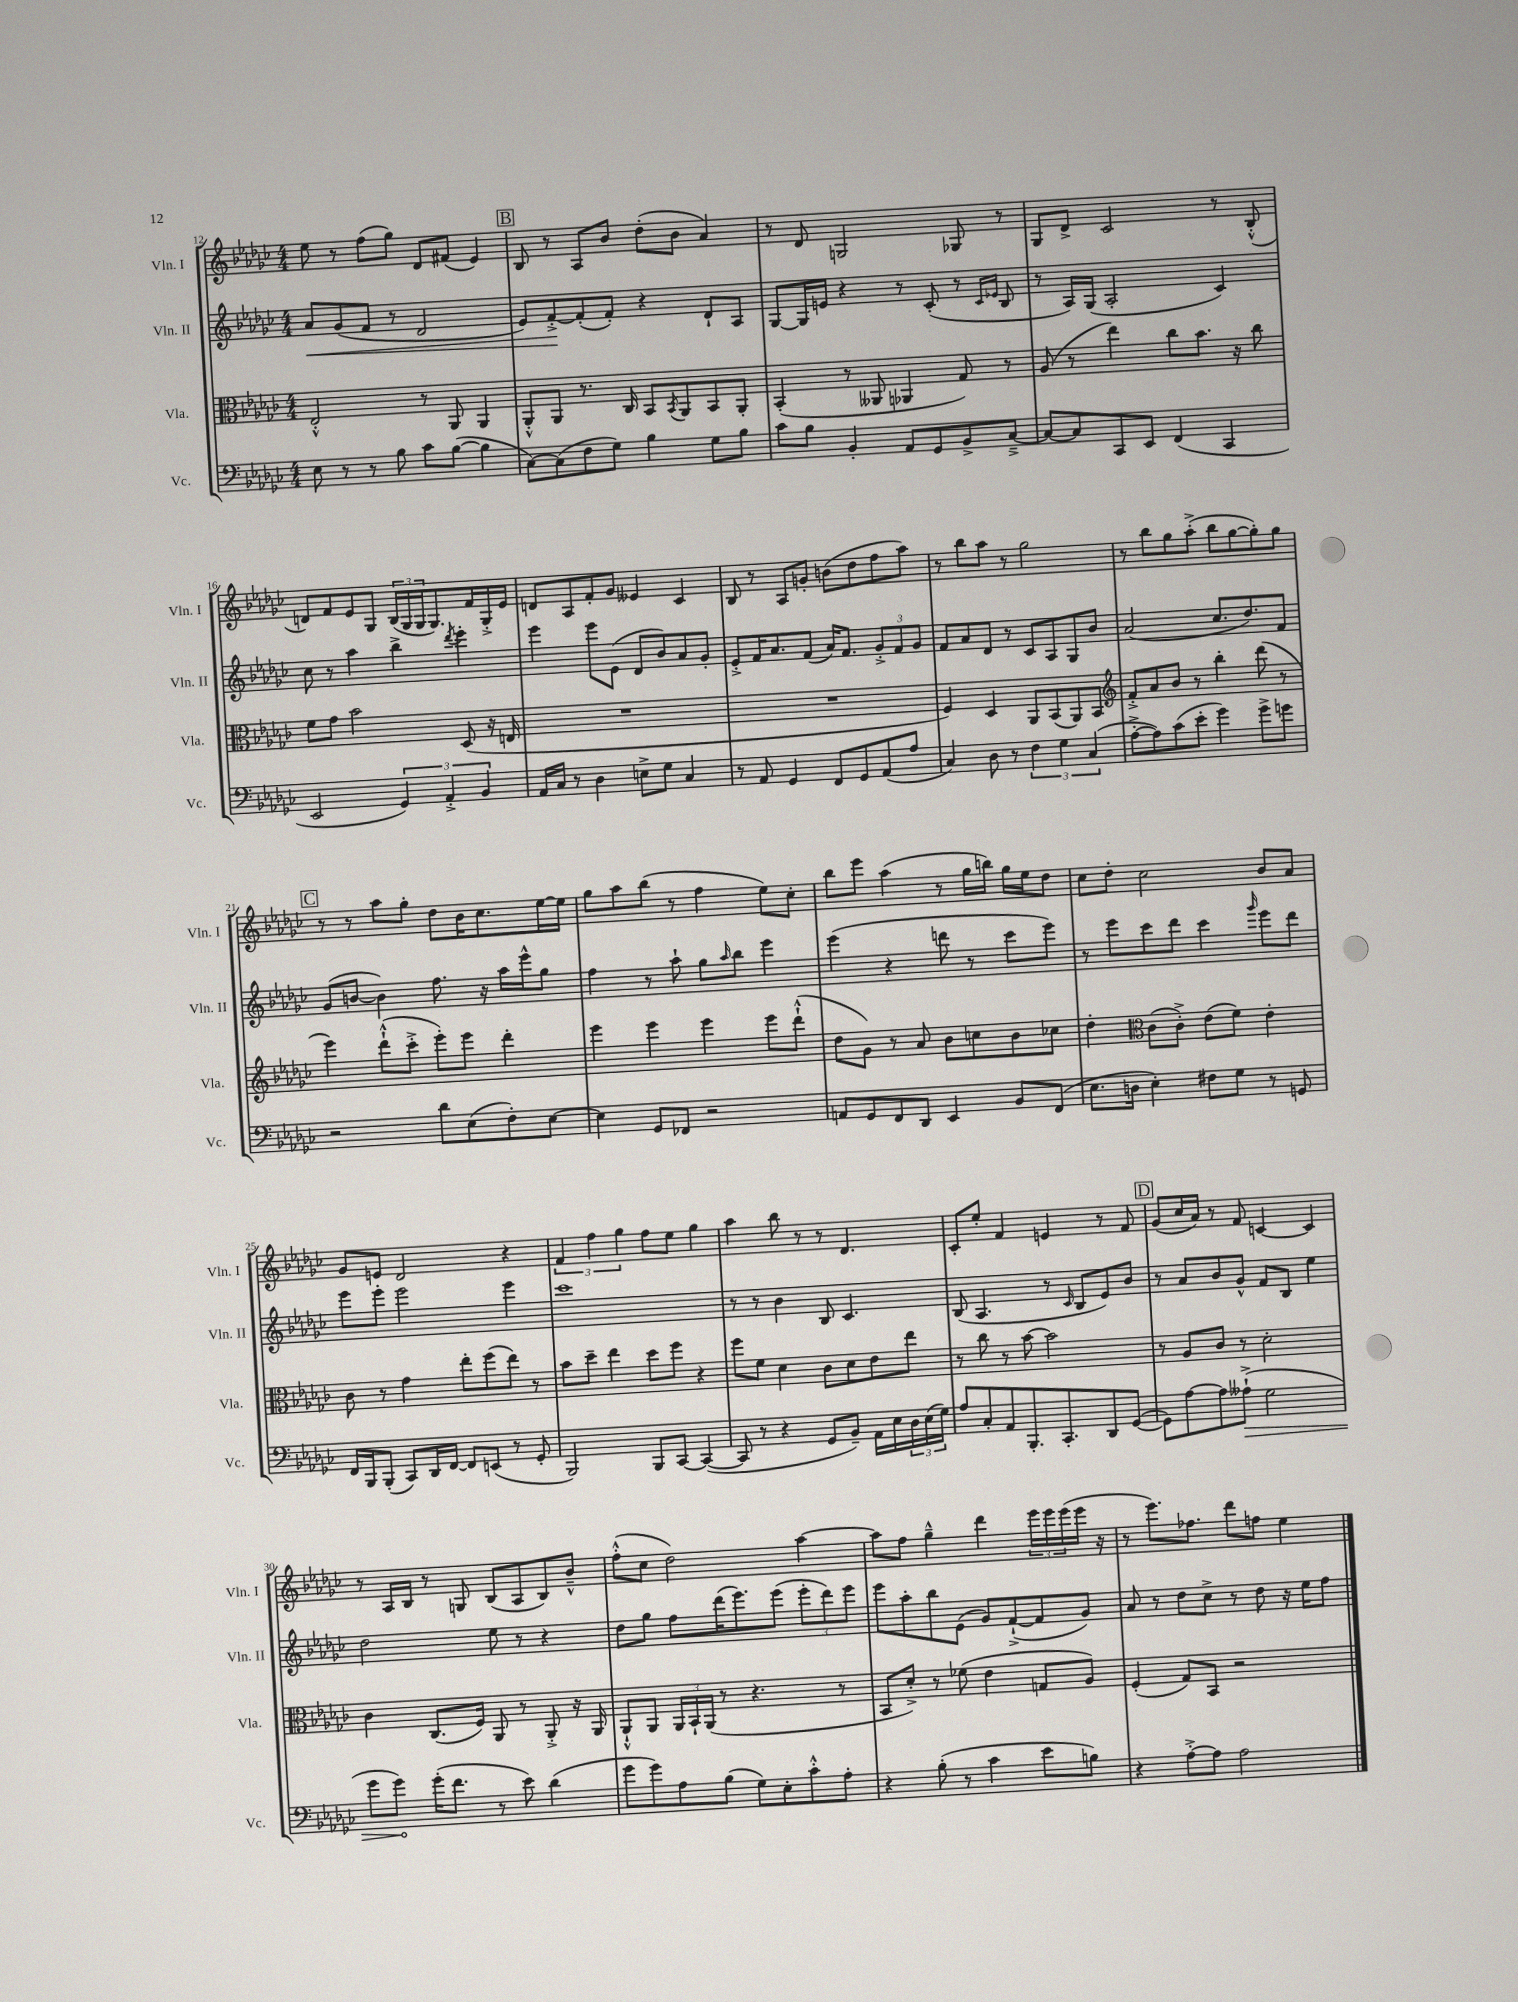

**kern	**dynam	**kern	**kern	**dynam	**kern
*part4	*part4	*part3	*part2	*part2	*part1
*staff4	*staff4	*staff3	*staff2	*staff2	*staff1
*I"Vc.	*	*I"Vla.	*I"Vln. II	*	*I"Vln. I
*I'Vc.	*	*I'Vla.	*I'Vln. II	*	*I'Vln. I
*clefF4	*	*clefC3	*clefG2	*	*clefG2
*k[b-e-a-d-g-c-]	*	*k[b-e-a-d-g-c-]	*k[b-e-a-d-g-c-]	*	*k[b-e-a-d-g-c-]
*M4/4	*	*M4/4	*M4/4	*	*M4/4
=12	=12	=12	=12	=12	=12
!	!	!	!	!LO:HP:b	!
8E-\	.	2E-'^^/	8a-/L	<	8ee-\
8r	.	.	(8g-/	.	8r
8r	.	.	8f/J	.	(8ff\L
8B-\	.	.	8r	.	8gg-\J)
8c-\L	.	8r	2d-/	.	8d-/L
([8B-\J	.	8AA-/	.	.	(8f#X/J
4B-\]	.	4AA-/	.	.	4e-/)
!!LO:REH:place=s1:t=B
=13	=13	=13	=13	=13	=13
[8C-\L)	.	8AA-'^^/L	8e-/L)	.	8B-/
(8C-\]	.	8AA-/J	[8f'^/	.	8r
8F\	.	8.r	(8f'/]	[	8A-/L
8G-\J)	.	.	8f'/J)	.	8b-/J
.	.	16C-/	.	.	.
4B-\	.	8BB-/L	4r	.	(8dd-'\L
.	.	8qBB-/	.	.	.
.	.	8AA-/	.	.	8b-\J
8G-\L	.	8BB-/	8d-`/L	.	4a-/)
8B-\J	.	8AA-'/J	8A-/J	.	.
=14	=14	=14	=14	=14	=14
8c-\L	.	(4BB-'/	[8G-/L	.	8r
8B-\J	.	.	16G-/L]	.	8d-/
.	.	.	16en/JJ	.	.
4BB-'/	.	8r	4r	.	2Gn/
.	.	8AA--X/	.	.	.
8AA-/L	.	4AA-X/	8r	.	.
8GG-/	.	.	(8c-'/	.	.
8BB-^/	.	8G-/)	8r	.	8G-X/
.	.	.	16qqc-/LL	.	.
.	.	.	16qqe-X/JJ	.	.
[8C-~^/J	.	8r	8B-/	.	8r
=15	=15	=15	=15	=15	=15
8C-/L_	.	(8A-/	8r	.	8G-/L
8C-/]	.	8r	16A-/LL)	.	8d-^/J
.	.	.	(16G-/JJ	.	.
8CC-/	.	4ee-\)	2A-'/	.	2c-/
8EE-/J	.	.	.	.	.
(4FF/	.	8cc-\L	.	.	.
.	.	8.b-\J	.	.	.
4CC-/	.	.	4c-/)	.	8r
.	.	16r	.	.	.
.	.	8cc-\	.	.	(8B-'^^/
!!LO:LB:g=z
=16	=16	=16	=16	=16	=16
2EE-/	.	8f\L	8cc-\	.	8dn/L)
.	.	8g-\J	8r	.	8f/
.	.	2b-\	4aa-\	.	8e-/
.	.	.	.	.	8G-/J
6GG-/)	.	.	4bb-^\	.	(24B-/LL
.	.	.	.	.	24G-/
.	.	.	.	.	24G-/J
.	.	.	.	.	8.G-/)
6AA-'^/	.	.	.	.	.
.	.	.	8qddd-/	.	.
.	.	(8D-/	4eee-'\	.	.
.	.	.	.	.	16f/L
6BB-/	.	.	.	.	.
.	.	16r	.	.	16G-'^/
.	.	16En/	.	.	16e-/JJ
=17	=17	=17	=17	=17	=17
16AA-/LL	.	1r	4eee-\	.	8dn/L
16C-/JJ	.	.	.	.	.
8r	.	.	.	.	8A-/
4D-\	.	.	8eee-\L	.	8f'/
.	.	.	(8e-\J	.	8g-/J
8En^\L	.	.	8d-/L	.	4e--X/
8G-\J	.	.	8b-/)	.	.
4C-/	.	.	8a-/	.	4c-/
.	.	.	8g-'/J	.	.
=18	=18	=18	=18	=18	=18
8r	.	1r	8e-'^/L	.	8B-/
8AA-/	.	.	16f/K	.	8r
.	.	.	8.a-/	.	.
4GG-/	.	.	.	.	8A-/L
.	.	.	(8f/J	.	8gn'/J
8FF/L	.	.	16a-/KL)	.	(8bn\L
.	.	.	8.f/J	.	.
8GG-/	.	.	.	.	8dd-\
(8AA-/	.	.	12g-'^/L	.	8ff\
.	.	.	12f/	.	.
8A-/J	.	.	.	.	8aa-\J)
.	.	.	12g-/J	.	.
=19	=19	=19	=19	=19	=19
4C-/)	.	4F/)	8f/L	.	8r
.	.	.	8a-/	.	8bb-\L
8D-\	.	4D-/	8d-/J	.	8aa-\J
8r	.	.	8r	.	8r
6F\	.	8AA-/L	8c-/L	.	2gg-\
.	.	(8BB-/	8A-/	.	.
6G-\	.	.	.	.	.
.	.	8AA-/)	8G-/	.	.
(6C-/	.	.	.	.	.
.	.	8BB-/J	8b-/J	.	.
=20	=20	=20	=20	=20	=20
*	*	*clefG2	*	*	*
[8A-'^\L	.	8f'^/L	(2a-/	.	8r
8A-\])	.	8a-/	.	.	8bb-\L
(8c-\	.	8b-/J	.	.	8gg-\
8e-'\J	.	8r	.	.	(8aa-'^\J
4g-\)	.	4bb-'\	8.cc-/L	.	8bb-\L
.	.	.	.	.	[8gg-\
.	.	.	8.dd-/)	.	.
8g-^\L	.	(8ddd-\	.	.	8gg-'\])
8gn\J	.	8r	8f/J	.	8gg-\J
!!LO:LB:g=z
!!LO:REH:place=s1:t=C
=21	=21	=21	=21	=21	=21
2r	.	4eee-\)	(8g-/L	.	8r
.	.	.	[8bn/J	.	8r
.	.	(8ddd-`^^\L	4b\])	.	8aa-\L
.	.	8ccc-'^\J	.	.	8gg-'\J
8d-\L	.	8eee-'\L)	8.ff\	.	8dd-\L
(8E-\	.	8eee-\J	.	.	16b-\K
.	.	.	16r	.	8.cc-\
8F'\)	.	4ddd-'\	16aa-\LL	.	.
.	.	.	16eee-^^\J	.	.
[8E-\J	.	.	8gg-\J	.	[16ee-\L
.	.	.	.	.	16ee-\JJ]
=22	=22	=22	=22	=22	=22
4E-\]	.	4eee-\	4ff\	.	8gg-\L
.	.	.	.	.	8aa-\
8GG-/L	.	4eee-\	8r	.	(8bb-\J
8FF-X/J	.	.	8aa-`\	.	8r
2r	.	4eee-\	8gg-\L	.	4ff\
.	.	.	16qqaa-/	.	.
.	.	.	8bb-\J	.	.
.	.	8eee-\L	4eee-\	.	8ee-\L)
.	.	(8ddd-`^^\J	.	.	8cc-'\J
=23	=23	=23	=23	=23	=23
8AAn/L	.	8dd-\L	(4eee-\	.	8bb-\L
8GG-/	.	8g-\J)	.	.	8eee-\J
8FF/	.	8r	4r	.	(4aa-\
8DD-/J	.	8a-/	.	.	.
4EE-/	.	8b-\L	8dddn\	.	8r
.	.	8ccn\	8r	.	16gg-\LL
.	.	.	.	.	16bbn\JJ)
8BB-/L	.	8b-\	8ccc-\L	.	16gg-\LL
.	.	.	.	.	16ee-\J
(8FF/J	.	8cc-X\J	8eee-\J)	.	8dd-\J
=24	=24	=24	=24	=24	=24
8.E-\L	.	4dd-'\	8r	.	8cc-\L
.	.	.	8eee-\L	.	8dd-'\J
16Dn\Jk	.	.	.	.	.
*	*	*clefC3	*	*	*
4E-'\)	.	(8c-\L	8ccc-\	.	2cc-\
.	.	8c-'^\J)	8ddd-\J	.	.
8F#X\L	.	(8e-\L	4ccc-\	.	.
8G-\J	.	8f\J)	.	.	.
.	.	.	16qqggg-/	.	.
8r	.	4e-'\	8eee-\L	.	8b-/L
8GGn/	.	.	8ddd-\J	.	8a-/J
!!LO:LB:g=z
=25	=25	=25	=25	=25	=25
16FF/LL	.	8c-\	8eee-\L	.	8g-/L
16BBB-/J	.	.	.	.	.
(8BBB-'/J	.	8r	8eee-'\J	.	8en/J
8CC-/L)	.	4g-\	2eee-\	.	2d-/
16DD-/L	.	.	.	.	.
[16FF/JJ	.	.	.	.	.
8FF/L]	.	8ee-'\L	.	.	.
(8EEn/J	.	(8ff\	.	.	.
8r	.	8ee-\J)	4eee-\	.	4r
8GG-'/	.	8r	.	.	.
=26	=26	=26	=26	=26	=26
2BBB-/)	.	8b-\L	1ccc-	.	6f/
.	.	8dd-~\J	.	.	.
.	.	.	.	.	6ff\
.	.	4ee-\	.	.	.
.	.	.	.	.	6gg-\
8BBB-/L	.	8dd-\L	.	.	8ff\L
[8CC-/J	.	8ff\J	.	.	8ee-\J
(4CC-/_	.	4r	.	.	4gg-\
=27	=27	=27	=27	=27	=27
8CC-/]	.	8ff\L	8r	.	4aa-\
8r	.	8f\J	8r	.	.
4r	.	4d-\	4b-\	.	8bb-\
.	.	.	.	.	8r
8GG-/L	.	8c-\L	8B-/	.	8r
8BB-~/J)	.	8d-\	4.c-/	.	4.d-/
16AA-\LL	.	8e-\	.	.	.
16E-\	.	.	.	.	.
24D-\	.	8ee-\J	.	.	.
(24E-\	.	.	.	.	.
24G-\JJ)	.	.	.	.	.
=28	=28	=28	=28	=28	=28
8A-/L	.	8r	(8B-/	.	8c-'/L
8C-'/	.	8cc-\	4.A-/	.	8ee-'/J
8AA-/	.	8r	.	.	4f/
8.BBB-'/	.	[8b-\	.	.	.
.	.	2b-\]	8r	.	4en/
8.CC-'/	.	.	.	.	.
.	.	.	16qqc-/	.	.
.	.	.	8B-/L	.	.
8DD-/	.	.	8e-/)	.	8r
([8GG-/J	.	.	8b-/J	.	8f/
!!LO:REH:place=s1:t=D
=29	=29	=29	=29	=29	=29
8GG-\L])	.	8r	8r	.	(8g-/L
[8A-\	.	8A-/L	8a-/L	.	16cc-/L
.	.	.	.	.	16a-/JJ)
8A-\]	.	8c-/J	8b-/	.	8r
!	!LO:HP:b	!	!	!	!
(8A--X`^\J	>	8r	8g-^^/J	.	8f/
2G-\	.	2d-'\	8f/L	.	[4cn/
.	.	.	8B-/J	.	.
.	.	.	4ee-\	.	4c/]
!!LO:LB:g=z
=30	=30	=30	=30	=30	=30
8g-\L	.	4c-\	2dd-\	.	8r
8g-\J)	.	.	.	.	16A-/LL
.	.	.	.	.	16B-/JJ
(16g-'\KL	]	(8.C-/L	.	.	8r
8.f\J	.	.	.	.	.
.	.	.	.	.	8Gn/
.	.	16F/Jk)	.	.	.
8r	.	8AA-/	8ee-\	.	(8B-/L
8e-\)	.	8r	8r	.	8A-/
(4d-\	.	8AA-'^/	4r	.	8B-/)
.	.	16r	.	.	8b-~^^/J
.	.	16AA-/	.	.	.
=31	=31	=31	=31	=31	=31
8g-\L	.	8AA-`^^/L	8dd-\L	.	(8ff'^^\L
8g-\)	.	8AA-/J	8gg-\J	.	8cc-\J
8A-\	.	24AA-/LL	8ff\L	.	2dd-\)
.	.	24BB-`/	.	.	.
.	.	(24AA-/JJ	.	.	.
(8B-\J	.	8r	(16ddd-\K	.	.
.	.	.	8.eee-\)	.	.
8G-\L)	.	4.r	.	.	.
8E-'\	.	.	(8eee-\J	.	.
8c-'^^\	.	.	12eee-'\L	.	[4aa-\
.	.	.	12ddd-\)	.	.
8A-'\J	.	8r	.	.	.
.	.	.	12eee-\J	.	.
=32	=32	=32	=32	=32	=32
4r	.	8BB-/L	8eee-\L	.	8aa-\L]
.	.	8d-'^/J)	8aa-'\	.	8ff\J
(8B-'\	.	8r	8bb-\	.	4gg-~^^\
8r	.	(8f-X\	(8e-\J	.	.
4c-\	.	4e-\	8g-/L)	.	4ddd-\
.	.	.	([8f`^/	.	.
8e-\L	.	8Gn/L	8f/]	.	24eee-\LL
.	.	.	.	.	24eee-\
.	.	.	.	.	(24eee-\
8Bn\J)	.	8A-/J)	8g-/J)	.	16eee-\JJ
.	.	.	.	.	16r
=33	=33	=33	=33	=33	=33
4r	.	(4F'/	8a-/	.	8r
.	.	.	8r	.	8.eee-\L)
[8A-'^\L	.	8G-/L)	8dd-\L	.	.
.	.	.	.	.	8.ff-X\J
8A-\J]	.	8BB-/J	8cc-^\J	.	.
2A-\	.	2r	8r	.	8ddd-\L
.	.	.	8dd-\	.	8ffn\J
.	.	.	16r	.	4ee-\
.	.	.	16ee-\KL	.	.
.	.	.	8ff\J	.	.
==	==	==	==	==	==
*-	*-	*-	*-	*-	*-
